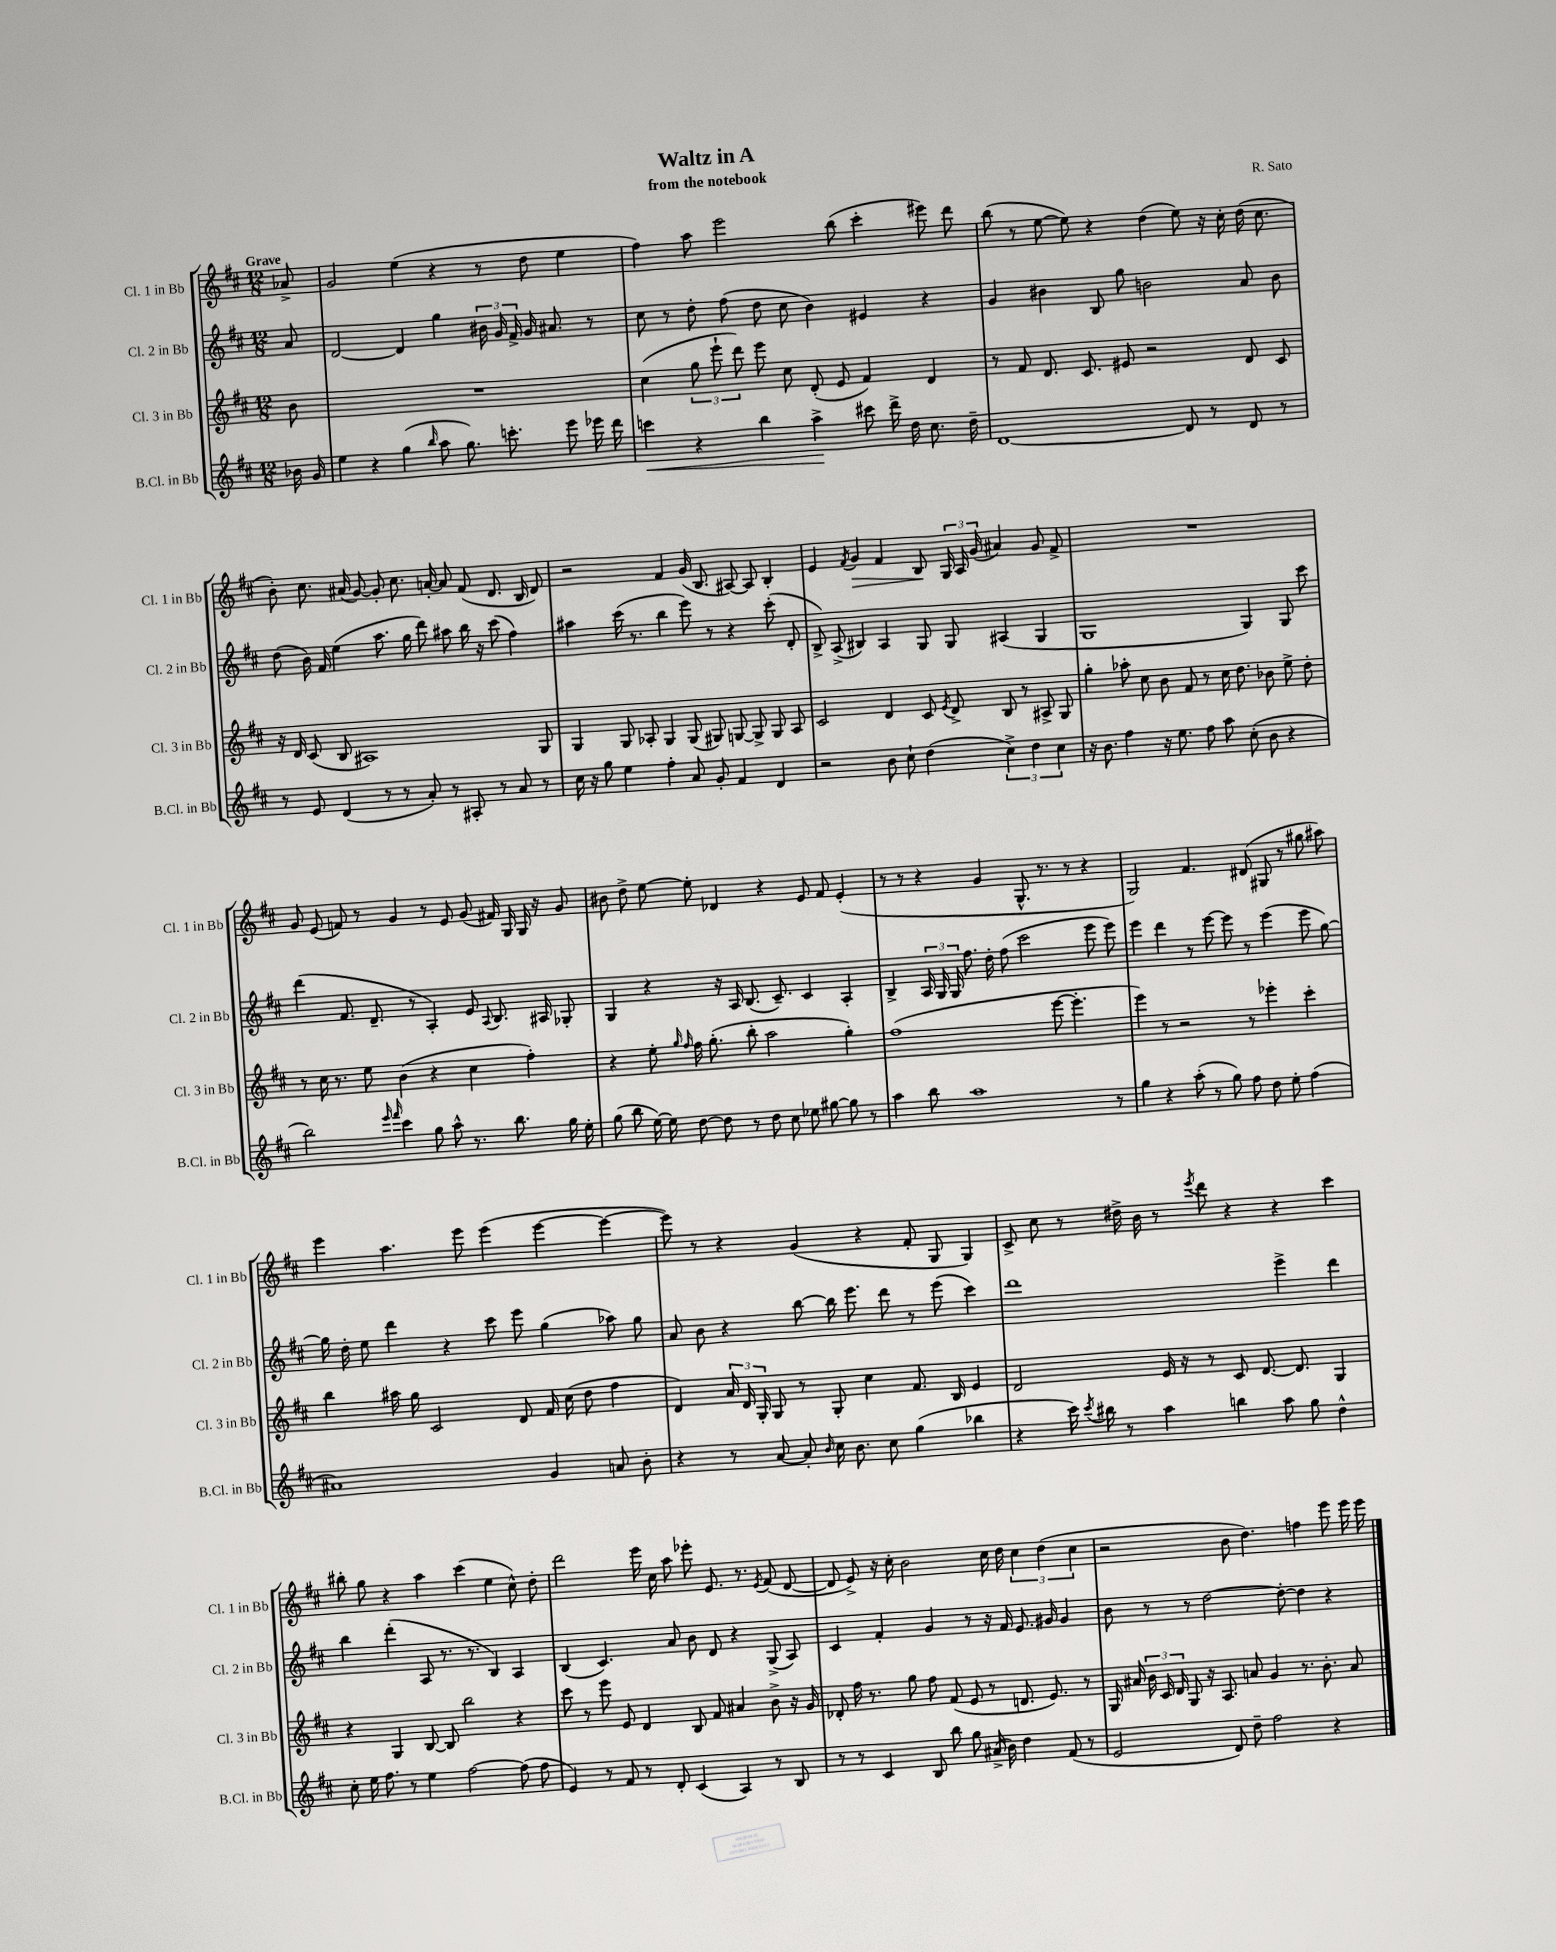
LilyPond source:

\header { title = "Waltz in A" composer = "R. Sato" subtitle = "from the notebook" }
<<
\new StaffGroup <<
\new Staff = "s0" \with { instrumentName = "Cl. 1 in Bb" shortInstrumentName = "Cl. 1 in Bb" } {
    \clef treble \key d \major \numericTimeSignature \time 12/8 \partial 8 \tempo "Grave"
    \autoBeamOff aes'8-> |
    g'2 e''4( r4 r8 d''8 e''4 |
    fis''4) a''8 e'''2 b''8( cis'''4-. eis'''8) d'''8 |
    b''8( r8 e''8~ e''8) r4 d''4( e''8) r16 cis''16-. d''16( cis''8. |
    b'8-.) cis''8. ais'16( g'8~) g'8-. cis''8. a'16~-. a'8 fis'8( d'8. b16 d'8) |
    r2 fis'4 g'16( b8. ais8~) ais8 b4-. |
    e'4 \acciaccatura { fis'8 } g'4\> fis'4 b8\! \tuplet 3/2 { g16 a16 g'16( } ais'4) g'8 fis'8-> |
    R1. |
    g'8 e'8( f'8) r8 g'4 r8 e'8 g'8( fis'16) g16 g16 r16 g'8 |
    bis'8 d''8-> e''8~ e''8-. des'4 r4 e'8 fis'8 e'4-.( |
    r8 r8 r4 g'4 g8.-^ r8. r8 r4 |
    g2) fis'4. dis'8( gis8 r8 gis''8 ais''8) |
    e'''4 a''4. e'''8 e'''4( e'''4~ e'''4~ |
    e'''8) r8 r4 g'4( r4 fis'8-. g8 g4) |
    cis'8-> cis''8 r8 dis''16-> b'16 r8 \acciaccatura { e'''8 } d'''8 r4 r4 cis'''4 |
    bis''8-. g''8 r4 a''4 cis'''4( e''4 cis''8-^) d''8-. |
    d'''2 e'''16 cis''16 a''8 ees'''8-. e'8. r8. \acciaccatura { e'8 } fis'8( d'8~ |
    d'8 e'8->) r16 cis''16-. b'2 cis''16 d''16 \tuplet 3/2 { cis''4 d''4( cis''4 } |
    r2 b'8 d''4.) f''4 e'''8 e'''16 e'''16 \bar "|." |
}
\new Staff = "s1" \with { instrumentName = "Cl. 2 in Bb" shortInstrumentName = "Cl. 2 in Bb" } {
    \clef treble \key d \major \numericTimeSignature \time 12/8 \partial 8
    \autoBeamOff a'8 |
    d'2~ d'4 g''4 \tuplet 3/2 { bis'16 g'16 fis'16-> } g'16 ais'8. r8 |
    cis''8 r8 d''8-. fis''8( d''8 cis''8 b'4) eis'4 r4 |
    g'4 bis'4 b8 g''8 b'2 a'8 b'8 |
    d''8( b'16) fis'16 e''4( a''8. g''16 d'''8) ais''8 b''16 r16 cis'''8( fis''4) |
    ais''4 cis'''16( r8. b''4 e'''8) r8 r4 cis'''8-.( d'8-. |
    b8->) a8->( bis4) a4 g8 g8 ais4( g4 |
    g1 g4) g8 cis'''8 |
    d'''4( fis'8. d'8.-- r8 a4-.) e'8 \appoggiatura { a8 } b8. ais16 ges8-. |
    g4 r4 r16 a16 b8.( cis'8.--) cis'4 a4-. |
    b4-> \tuplet 3/2 { a16 g16 g16 } fis''8. d''16-. fis''8( cis'''2 e'''8 e'''8) |
    e'''4 d'''4 r8 e'''8~ e'''8 r8 e'''4( e'''8 g''8~) |
    g''16 d''16-. e''8 d'''4 r4 cis'''8 e'''8 g''4( aes''8) g''8 |
    a'8 b'8 r4 b''8~ b''16 e'''8. d'''8 r8 e'''8( cis'''4) |
    d'''1 e'''4-> d'''4 |
    b''4 d'''4-.( a8 r8. r8. b4) a4 |
    b4( cis'4.) a'8 b'8 d'8 r4 g8->( a8) |
    cis'4 fis'4-. g'4 r8 r16 fis'16 e'8. gis'16 gis'4 |
    b'8 r8 r8 d''2~ d''8~-. d''4 r4 \bar "|." |
}
\new Staff = "s2" \with { instrumentName = "Cl. 3 in Bb" shortInstrumentName = "Cl. 3 in Bb" } {
    \clef treble \key d \major \numericTimeSignature \time 12/8 \partial 8
    \autoBeamOff b'8 |
    R1. |
    cis''4( \tuplet 3/2 { g''8 e'''8-! d'''8) } e'''8 cis''8 d'8-.( e'8 fis'4) d'4 |
    r8 fis'8 d'8. cis'8. eis'8 r2 d'8 cis'8 |
    r16 d'16 cis'8( b8 ais1) g8 |
    g4 g8 aes8-. g4 g8( gis8) g8~ g8-> g8 aes8 |
    cis'2 d'4 cis'8 \acciaccatura { e'8 } d'8-> b8 r8 ais8-> g8 |
    g''4-. aes''8-. cis''8 b'8 fis'8 r8 cis''16 d''8. bes'8 e''8-> d''8-. |
    r8 cis''16 r8. e''8 b'4( r4 cis''4 fis''4-.) |
    r4 e''8-. \grace { g''16 fis''16 } fis''16 g''8.-.( b''8-. a''2 g''4-.) |
    fis''1( e'''8~ e'''4.-. |
    e'''4) r8 r2 r8 ees'''4-. cis'''4-. |
    b''4 ais''16 g''16 cis'2 d'8 fis'16 cis''16( d''8 fis''4 |
    d'4) \tuplet 3/2 { a'16 d'16 g16-. } g8 r8 g8-. cis''4 fis'8. b16 e'4 |
    d'2 e'16 r16 r8 cis'8 d'8.~ d'8. g4 |
    r4 g4 b8~ b8 b''2 r4 |
    cis'''8 r8 e'''8 e'8 d'4 b8 fis'8 ais'4 b'8-> r16 g'16 |
    des'8-. fis''16 r8. g''8 fis''8 fis'8( e'8 r8 d'8. e'8.) r8 |
    g16 ais'16 \tuplet 3/2 { b'16 cis'16 d'16 } g8 r16 a8. a'8 g'4 r8. b'8.-. a'8 \bar "|." |
}
\new Staff = "s3" \with { instrumentName = "B.Cl. in Bb" shortInstrumentName = "B.Cl. in Bb" } {
    \clef treble \key d \major \numericTimeSignature \time 12/8 \partial 8
    \autoBeamOff bes'16 g'16 |
    e''4 r4 g''4( \grace { b''16 } a''8 g''8.) c'''8.-. e'''8 ees'''16 d'''16 |
    c'''4\< r4 b''4 a''4->\! cis'''8 d'''16-> d''16 cis''8. d''16-- |
    d'1~ d'8 r8 d'8 r8 |
    r8 e'8 d'4( r8 r8 a'8-.) r8 ais8-. r8 a'8 r8 |
    cis''16 r16 g''8 e''4 fis''4-. a'8 g'8-. fis'4 d'4 |
    r2 b'8 cis''8-! d''4( \tuplet 3/2 { cis''4->) d''4 cis''4 } |
    r16 b'8. fis''4 r16 e''8. fis''8 a''8 cis''8-.( b'8 r4 |
    b''2) \grace { e'''16 fis'''16 } cis'''4 g''8 a''8-^ r8. b''8. g''16 e''16-. |
    g''8( b''8 e''16~) e''16 d''8~ d''8 r8 d''8 cis''8 ees''8 gis''8~ gis''8 r8 |
    a''4 b''8 a''1 r8 |
    g''4 r4 a''8-.( r8 g''8) fis''8 d''8 e''8-. fis''4( |
    ais'1) g'4 a'8 b'8-. |
    r4 r8 a'8~ a'8-. \grace { b'16 } cis''16 b'8. cis''8 g''4( bes''4 |
    r4 cis'''16) \acciaccatura { cis'''8 } bis''16 r8 a''4 b''4 a''8 g''8 d''4-^ |
    cis''8-. e''16 fis''8. r8 e''4 fis''2~ fis''8( fis''8 |
    e'4) r8 fis'8 r8 d'8-. cis'4( a4) r8 b8 |
    r8 r8 cis'4 b8 b''8 g''8 ais'16->( b'16) d''4 fis'8( r8 |
    e'2 d'8) d''8-- fis''2 r4 \bar "|." |
}
>>
>>
\layout { \context { \Score \remove "Bar_number_engraver" } }
